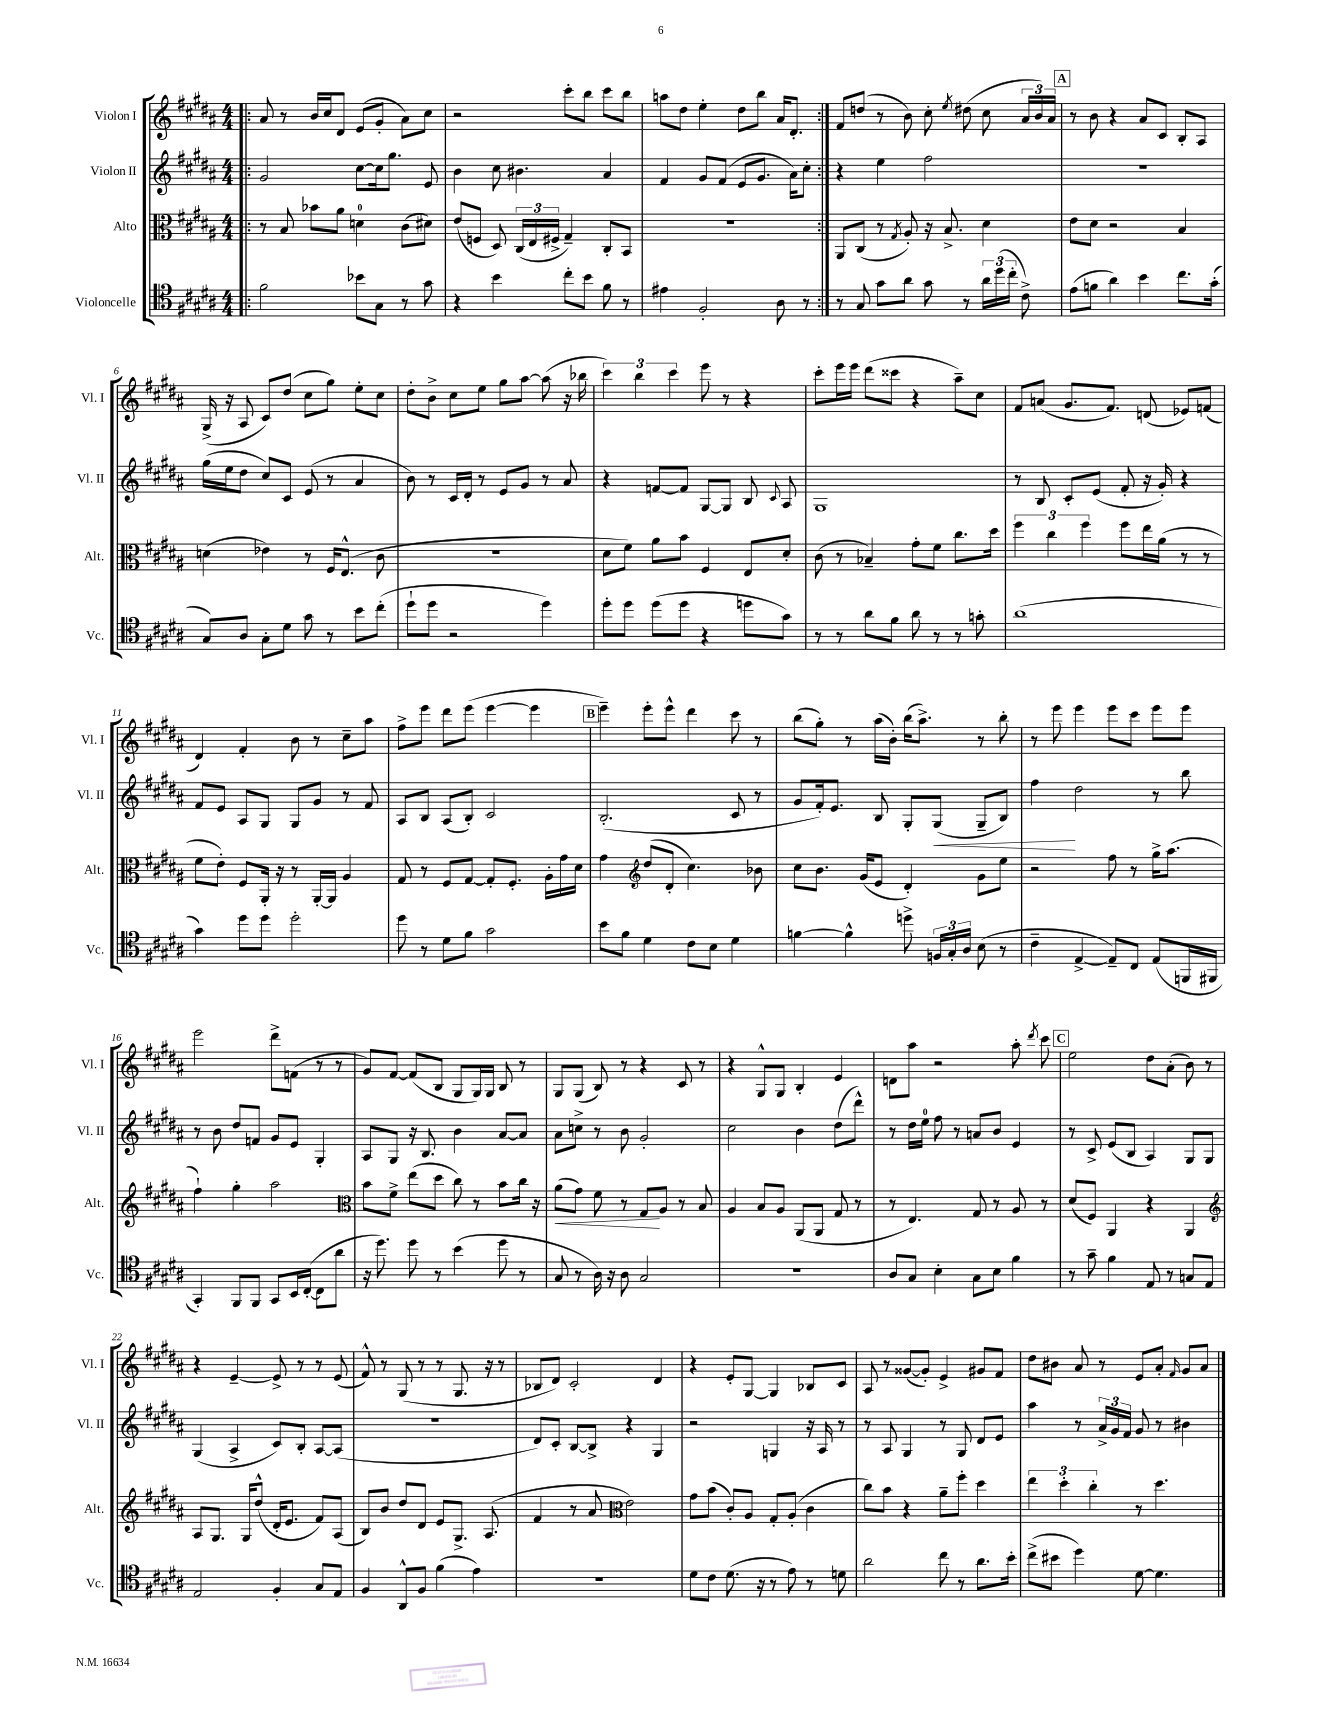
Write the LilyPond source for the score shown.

<<
\new StaffGroup <<
\new Staff = "s0" \with { instrumentName = "Violon I" shortInstrumentName = "Vl. I" } {
    \clef treble \key b \major \numericTimeSignature \time 4/4
    \autoBeamOff \repeat volta 2 { \bar ".|:" ais'8 r8 b'16[ cis''16 dis'8] e'8[( gis'8]-. ais'8[) cis''8] |
    r2 cis'''8[-. b''8] cis'''8[ b''8] |
    a''8[ dis''8] e''4-. dis''8[ b''8] ais'16[ dis'8.]-. | }
    fis'8[ d''8]( r8 b'8) cis''8-. \acciaccatura { e''8 } dis''8( cis''8 \tuplet 3/2 { ais'16[ b'16) ais'16] } |
    \mark \markup { \box "A" } r8 b'8 r4 ais'8[ cis'8] b8[-. ais8] |
    gis16->( r16 ais8 cis'8[) dis''8]( cis''8[ gis''8]) e''8[-. cis''8] |
    dis''8[-. b'8]-> cis''8[ e''8] gis''8[ ais''8]~ ais''8( r16 bes''16 |
    \tuplet 3/2 { cis'''4) b''4 cis'''4 } e'''8 r8 r4 |
    cis'''8[-. e'''16 e'''16] dis'''8[( cisis'''8] r4 ais''8[--) cis''8] |
    fis'8[ a'8]( gis'8.[ fis'8.]) d'8( ees'8[) f'8]( |
    dis'4) fis'4-. b'8 r8 cis''8[-- ais''8] |
    fis''8[-> e'''8] dis'''8[ e'''8]( e'''4~ e'''4 |
    \mark \markup { \box "B" } e'''4--) e'''8[-. e'''8]-^ dis'''4 cis'''8 r8 |
    b''8[( gis''8]-.) r8 ais''16[( b'16]-.) b''16[( ais''8.]->) r8 b''8-. |
    r8 e'''8 e'''4 e'''8[ cis'''8] e'''8[ e'''8] |
    e'''2 dis'''8[-> f'8]( r8 r8 |
    gis'8[) fis'8]~ fis'8[( b8] gis8[ gis16) gis16] b8 r8 |
    gis8[ gis8]( b8) r8 r4 cis'8 r8 |
    r4 gis8[-^ gis8] b4-. e'4 |
    d'8[ ais''8] r2 ais''8-. \acciaccatura { dis'''8 } cis'''8 |
    \mark \markup { \box "C" } e''2 dis''8[ ais'8]-.( b'8) r8 |
    r4 e'4~-- e'8-> r8 r8 e'8( |
    fis'8-^) r8 gis8( r8 r8 gis8. r16 r8 |
    bes8[ dis'8]) cis'2-. dis'4 |
    r4 e'8[-. gis8]~ gis4 bes8[ cis'8] |
    ais8 r8 gisis'8[~( gisis'8]-.) e'4-> gis'8[ fis'8] |
    dis''8[ bis'8] ais'8 r8 e'8[ ais'8]-. \grace { fis'16 } gis'8[ ais'8] \bar "|." |
}
\new Staff = "s1" \with { instrumentName = "Violon II" shortInstrumentName = "Vl. II" } {
    \clef treble \key b \major \numericTimeSignature \time 4/4
    \autoBeamOff \repeat volta 2 { \bar ".|:" gis'2 cis''8[~ cis''16 gis''8.] e'8 |
    b'4 cis''8 bis'4. ais'4 |
    fis'4 gis'8[ fis'8]( e'8[ gis'8.] ais'16[) cis''8]-. | }
    r4 e''4 fis''2 |
    \mark \markup { \box "A" } R1 |
    gis''16[( e''16 dis''8] cis''8[) cis'8] e'8( r8 ais'4 |
    b'8) r8 cis'16[ dis'16]-. r8 e'8[ gis'8] r8 ais'8 |
    r4 f'8[~ f'8] gis8[~ gis8] b8 \appoggiatura { cis'8 } ais8 |
    gis1 |
    r8 b8 cis'8[-. e'8]( fis'8-. r16 gis'16-.) r4 |
    fis'8[ e'8] ais8[ gis8] gis8[ gis'8] r8 fis'8 |
    ais8[ b8] ais8[( b8]-.) cis'2 |
    \mark \markup { \box "B" } b2.-.( cis'8 r8 |
    gis'8[ fis'16-.) e'8.] b8 gis8[-. gis8]\<( gis8[-- b8]) |
    fis''4\! dis''2 r8 b''8 |
    r8 b'8 dis''8[ f'8] gis'8[ e'8] gis4-. |
    ais8[ gis8] r16 b8. b'4 ais'8[~ ais'8] |
    ais'8[ c''8]-> r8 b'8 gis'2-. |
    cis''2 b'4 dis''8[( dis'''8]-^) |
    r8 dis''16[ e''16]-0 fis''8 r8 a'8[ b'8] e'4 |
    \mark \markup { \box "C" } r8 cis'8-> e'8[( b8] ais4) gis8[ gis8] |
    gis4( ais4-> cis'8[) b8]-. ais8[~ ais8]( |
    R1 |
    dis'8[) cis'8]-. b8[~ b8]-> r4 gis4 |
    r2 g4 r16 ais16 r8 |
    r8 ais8 gis4 r8 gis8 dis'8[ e'8] |
    ais''4 r8 \tuplet 3/2 { ais'16[-> gis'16 fis'16] } gis'8 r8 bis'4 \bar "|." |
}
\new Staff = "s2" \with { instrumentName = "Alto" shortInstrumentName = "Alt." } {
    \clef alto \key b \major \numericTimeSignature \time 4/4
    \autoBeamOff \repeat volta 2 { \bar ".|:" r8 b8 bes'8[ ais'8] d'4-0 cis'8[( dis'8]) |
    e'8[( f8] dis8) \tuplet 3/2 { cis16[( e16 fis16]-> } gis4--) cis8[-. b,8] |
    r1 | }
    ais,8[ cis8]( r8 \acciaccatura { gis8 } ais8-.) r16 b8.-> dis'4 |
    \mark \markup { \box "A" } e'8[ dis'8] r2 b4 |
    d'4( ees'4) r8 fis16[ e8.]-^( cis'8 |
    R1 |
    dis'8[ fis'8]) ais'8[ b'8] fis4 e8[ dis'8]-. |
    cis'8( r8 bes4--) gis'8[-. fis'8] cis''8.[ dis''16] |
    \tuplet 3/2 { fis''4 cis''4 fis''4 } fis''8[ e''16 ais'16]( r8 r8 |
    fis'8[ e'8]-.) fis8[ ais,16]-. r16 r8 ais,16[~-. ais,16] ais4 |
    gis8 r8 fis8[ gis8]~ gis8[-. fis8.]-. ais16[-. gis'16 dis'16] |
    \mark \markup { \box "B" } gis'4 \clef treble dis''8[( dis'8]-. cis''4.) bes'8 |
    cis''8[ b'8.] gis'16[( e'8] dis'4-.) gis'8[ e''8] |
    r2 fis''8 r8 gis''16[-> ais''8.]( |
    fis''4-!) gis''4-. ais''2 |
    \clef alto b'8[ fis'8]-> e''8[( dis''8] cis''8) r8 b'8[ cis''16] r16 |
    ais'8[\<( gis'8]) fis'8 r8 gis8[\! ais8] r8 b8 |
    ais4 b8[ ais8] ais,8[( ais,8] gis8 r8 |
    r8 e4.) gis8 r8 ais8 r8 |
    \mark \markup { \box "C" } dis'8[( fis8]) ais,4 r4 ais,4 |
    \clef treble ais8[ gis8.] gis16[ dis''8]-^( dis'16[-. e'8.] fis'8[) ais8]( |
    b8[) b'8] dis''8[ dis'8] e'8[ gis8.]-> ais8.( |
    fis'4 r8 ais'8 \clef alto e'2) |
    gis'8[ b'8]( cis'8[-.) ais8] gis8[-. ais8]-.( cis'4 |
    cis''8[) b'8] r4 ais'8[-- fis''8]-. dis''4 |
    \tuplet 3/2 { e''4 dis''4-. cis''4-. } r8 dis''4. \bar "|." |
}
\new Staff = "s3" \with { instrumentName = "Violoncelle" shortInstrumentName = "Vc." } {
    \clef tenor \key b \major \numericTimeSignature \time 4/4
    \autoBeamOff \repeat volta 2 { \bar ".|:" fis'2 bes'8[ gis8] r8 gis'8 |
    r4 b'4 cis''8[-. b'8] fis'8 r8 |
    eis'4 fis2-. ais8 r8 | }
    r8 gis8 gis'8[ ais'8] gis'8 r8 \tuplet 3/2 { ais'16[ dis''16( cis''16]-. } cis'8->) |
    \mark \markup { \box "A" } e'8[( f'8] ais'4) b'4 cis''8.[ gis'16]-.( |
    gis8[) ais8] gis8[-. dis'8] gis'8 r8 b'8[ cis''8]-.( |
    dis''8[-! dis''8] r2 dis''4) |
    dis''8[-. dis''8] dis''8[( dis''8] r4 d''8[ gis'8]) |
    r8 r8 ais'8[ fis'8] ais'8 r8 r8 g'8-. |
    ais'1( |
    gis'4) dis''8[ dis''8] dis''2-. |
    dis''8 r8 dis'8[ fis'8] gis'2 |
    \mark \markup { \box "B" } b'8[ fis'8] dis'4 cis'8[ b8] dis'4 |
    f'4~ f'4-^ d''8-> \tuplet 3/2 { f16[ gis16-. ais16] } b8( r8 |
    cis'4-- e4~-> e8[--) cis8] e8[( f,16 fis,16] |
    gis,4-.) fis,8[ fis,8] gis,8[ b,16 cis16]~-.( cis8[ ais'8] |
    r16 dis''8.) dis''8 r8 b'4( dis''8 r8 |
    gis8 r8 ais16) r16 ais8 gis2 |
    R1 |
    ais8[ gis8] b4-. gis8[ b8] fis'4 |
    \mark \markup { \box "C" } r8 gis'8-- fis'4 e8 r8 g8[ e8] |
    e2 fis4-. gis8[ e8] |
    fis4 ais,8[-^ fis8] fis'4( e'4) |
    R1 |
    dis'8[ cis'8] dis'8.( r16 r8 e'8) r8 d'8 |
    ais'2 cis''8 r8 ais'8.[ b'16]-. |
    cis''8[->( bis'8] dis''4) dis'8~ dis'4. \bar "|." |
}
>>
>>
